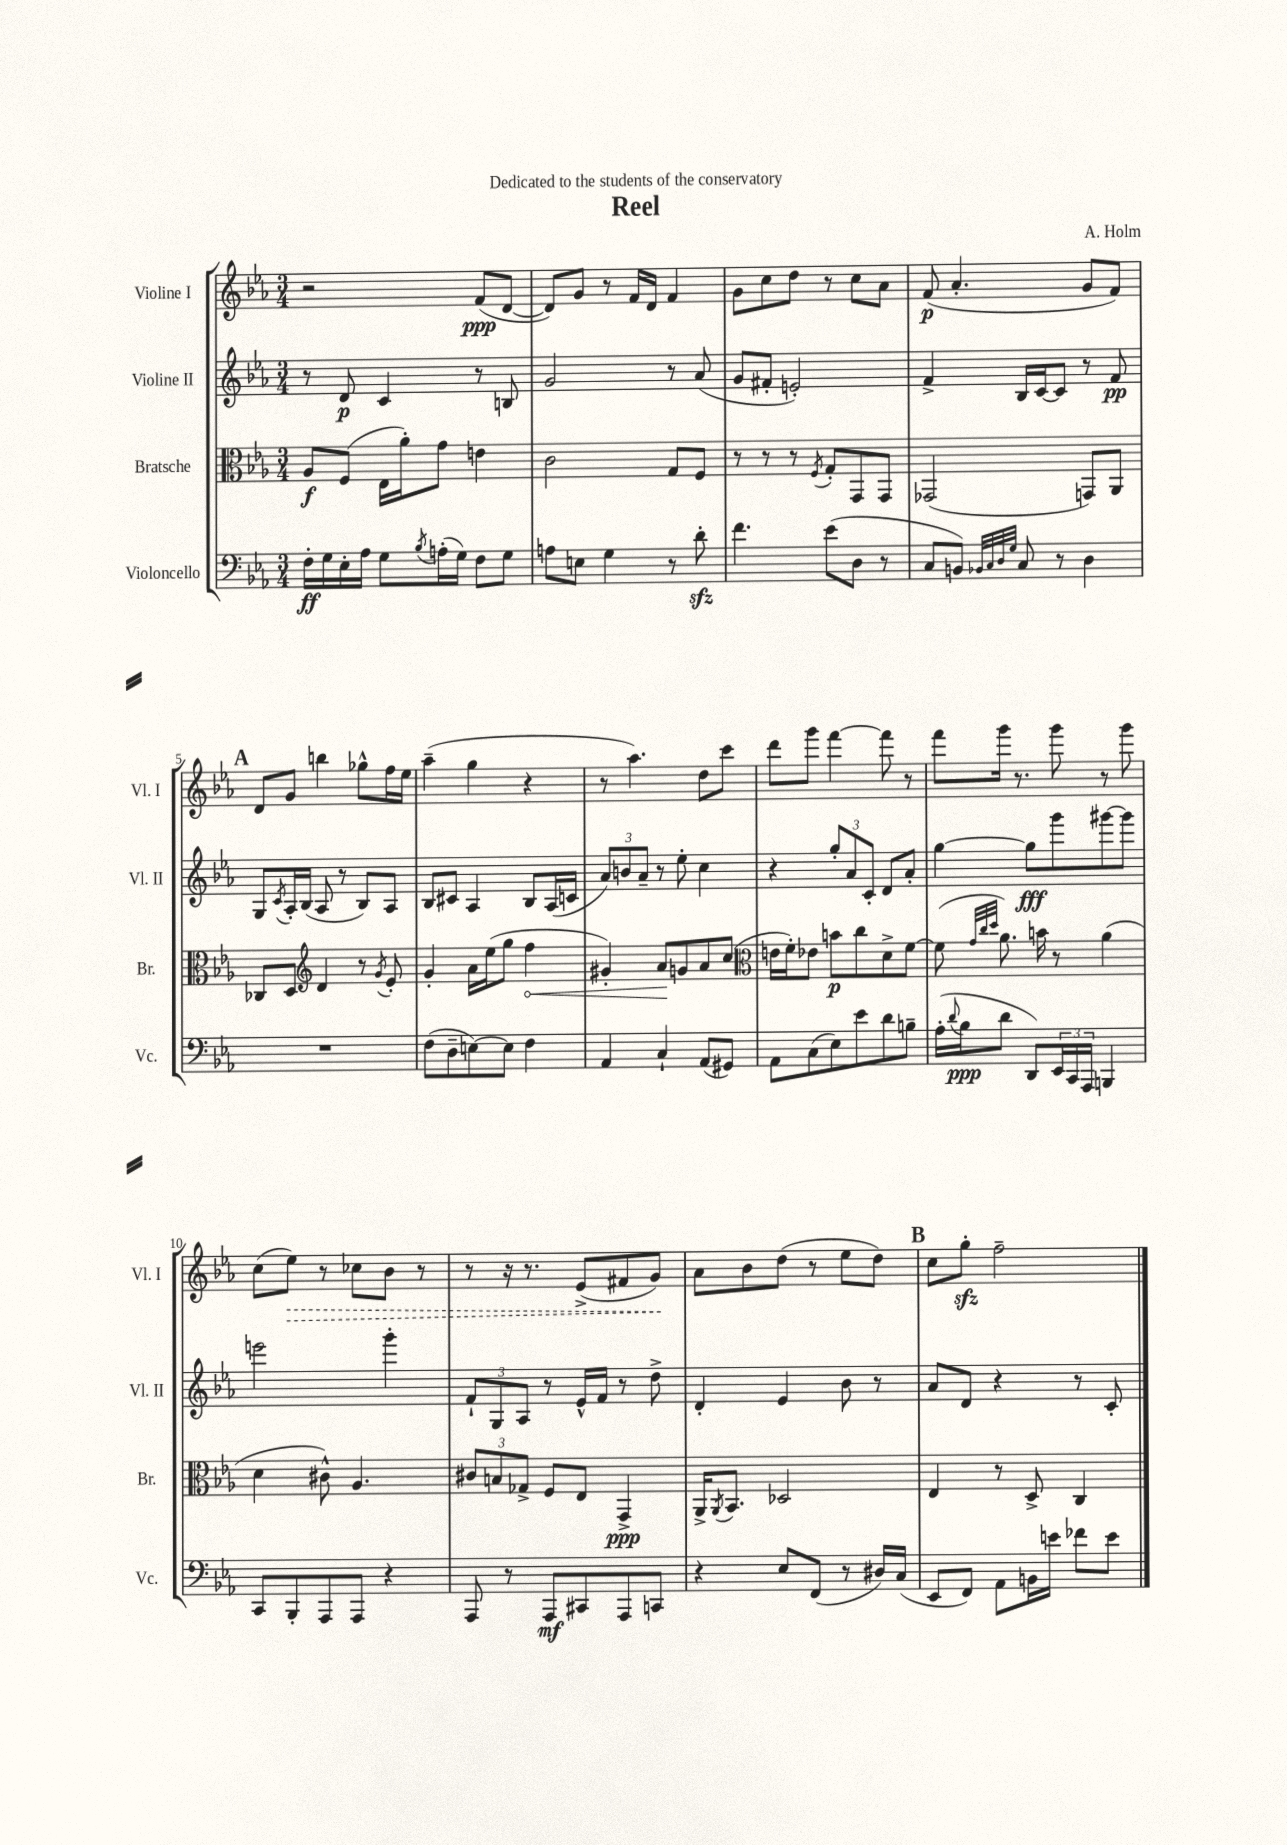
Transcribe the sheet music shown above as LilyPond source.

\header { title = "Reel" composer = "A. Holm" dedication = "Dedicated to the students of the conservatory" }
<<
\new StaffGroup <<
\new Staff = "s0" \with { instrumentName = "Violine I" shortInstrumentName = "Vl. I" } {
    \clef treble \key ees \major \numericTimeSignature \time 3/4
    r2 f'8\ppp( d'8~ |
    d'8) g'8 r8 f'16 d'16 f'4 |
    g'8 c''8 d''8 r8 c''8 aes'8 |
    f'8\p( aes'4.-. g'8 f'8) |
    \mark \markup { \bold "A" } d'8 g'8 b''4 ges''8-^ f''16 ees''16 |
    aes''4--( g''4 r4 |
    r8 aes''4.) d''8 c'''8 |
    d'''8 g'''8 f'''4~ f'''8 r8 |
    f'''8 g'''16 r8. g'''8 r8 g'''8 |
    c''8( \once \override Hairpin.style = #'dashed-line ees''8\>) r8 ces''8 bes'8 r8 |
    r8 r16 r8. ees'8->( fis'8 g'8\!) |
    aes'8 bes'8 d''8( r8 ees''8 d''8) |
    \mark \markup { \bold "B" } c''8 g''8-.\sfz f''2-- \bar "|." |
}
\new Staff = "s1" \with { instrumentName = "Violine II" shortInstrumentName = "Vl. II" } {
    \clef treble \key ees \major \numericTimeSignature \time 3/4
    r8 d'8\p c'4 r8 b8 |
    g'2 r8 aes'8( |
    g'8 fis'8-. e'2-.) |
    f'4-> bes16 c'16~ c'8 r8 f'8\pp |
    \mark \markup { \bold "A" } g8 \acciaccatura { c'8 } aes16-. bes16( aes8 r8 bes8) aes8 |
    bes8 cis'8 aes4 bes8 aes16( c'16 |
    \tuplet 3/2 { aes'8) b'8 aes'8-- } r8 ees''8-. c''4 |
    r4 \tuplet 3/2 { g''8-. aes'8 c'8-. } d'8 aes'8-. |
    g''4~ g''8\fff g'''8 gis'''8~ gis'''8 |
    e'''2 g'''4-. |
    \tuplet 3/2 { f'8-! g8 aes8 } r8 ees'16-^ f'16 r8 d''8-> |
    d'4-. ees'4 bes'8 r8 |
    \mark \markup { \bold "B" } aes'8 d'8 r4 r8 c'8-. \bar "|." |
}
\new Staff = "s2" \with { instrumentName = "Bratsche" shortInstrumentName = "Br." } {
    \clef alto \key ees \major \numericTimeSignature \time 3/4
    aes8\f f8( ees16 aes'16-.) g'8 e'4 |
    c'2 g8 f8 |
    r8 r8 r8 \acciaccatura { f8 } g8-. g,8 g,8 |
    ges,2( g,8) aes,8 |
    \mark \markup { \bold "A" } ces8 d8 \clef treble d'4 r8 \acciaccatura { g'8 } ees'8-. |
    g'4-. aes'16 ees''16( g''8 \once \override Hairpin.circled-tip = ##t f''4\< |
    gis'4-.) aes'8\! g'8 aes'8 c''8( |
    \clef alto e'16 f'16-.) ees'8 b'8\p c''8 d'8-> f'8~ |
    f'8( \grace { g'32 c''32 d''32 } aes'8.) b'16 r8 aes'4( |
    d'4 cis'8-^) aes4. |
    \tuplet 3/2 { cis'8 b8 ges8-> } f8 ees8 g,4->\ppp |
    aes,16-> \acciaccatura { aes,8 } bes,8. des2 |
    \mark \markup { \bold "B" } ees4 r8 d8-> c4 \bar "|." |
}
\new Staff = "s3" \with { instrumentName = "Violoncello" shortInstrumentName = "Vc." } {
    \clef bass \key ees \major \numericTimeSignature \time 3/4
    f16-.\ff g16 ees16-. aes16 g8 \acciaccatura { bes8 } a16-.( g16) f8 g8 |
    a8 e8 g4 r8 d'8-.\sfz |
    f'4. ees'8( d8 r8 |
    c8 b,8) \grace { bes,32 c32 d32 g32 } c8 r8 d4 |
    \mark \markup { \bold "A" } R2. |
    f8( d8-- e8~) e8 f4 |
    aes,4 c4-! aes,8( gis,8) |
    aes,8 c8( ees8) ees'8 d'8 b8-- |
    aes16-.( \appoggiatura { d'8 } bes16\ppp d'8 d,8) \tuplet 3/2 { ees,16 c,16 aes,,16 } b,,4 |
    c,8 bes,,8-. aes,,8 aes,,8 r4 |
    aes,,8 r8 aes,,8\mf cis,8 aes,,8 c,8 |
    r4 ees8 f,8( r8 dis16) c16( |
    \mark \markup { \bold "B" } ees,8 f,8) aes,8 b,16 e'16 fes'8 e'8 \bar "|." |
}
>>
>>
